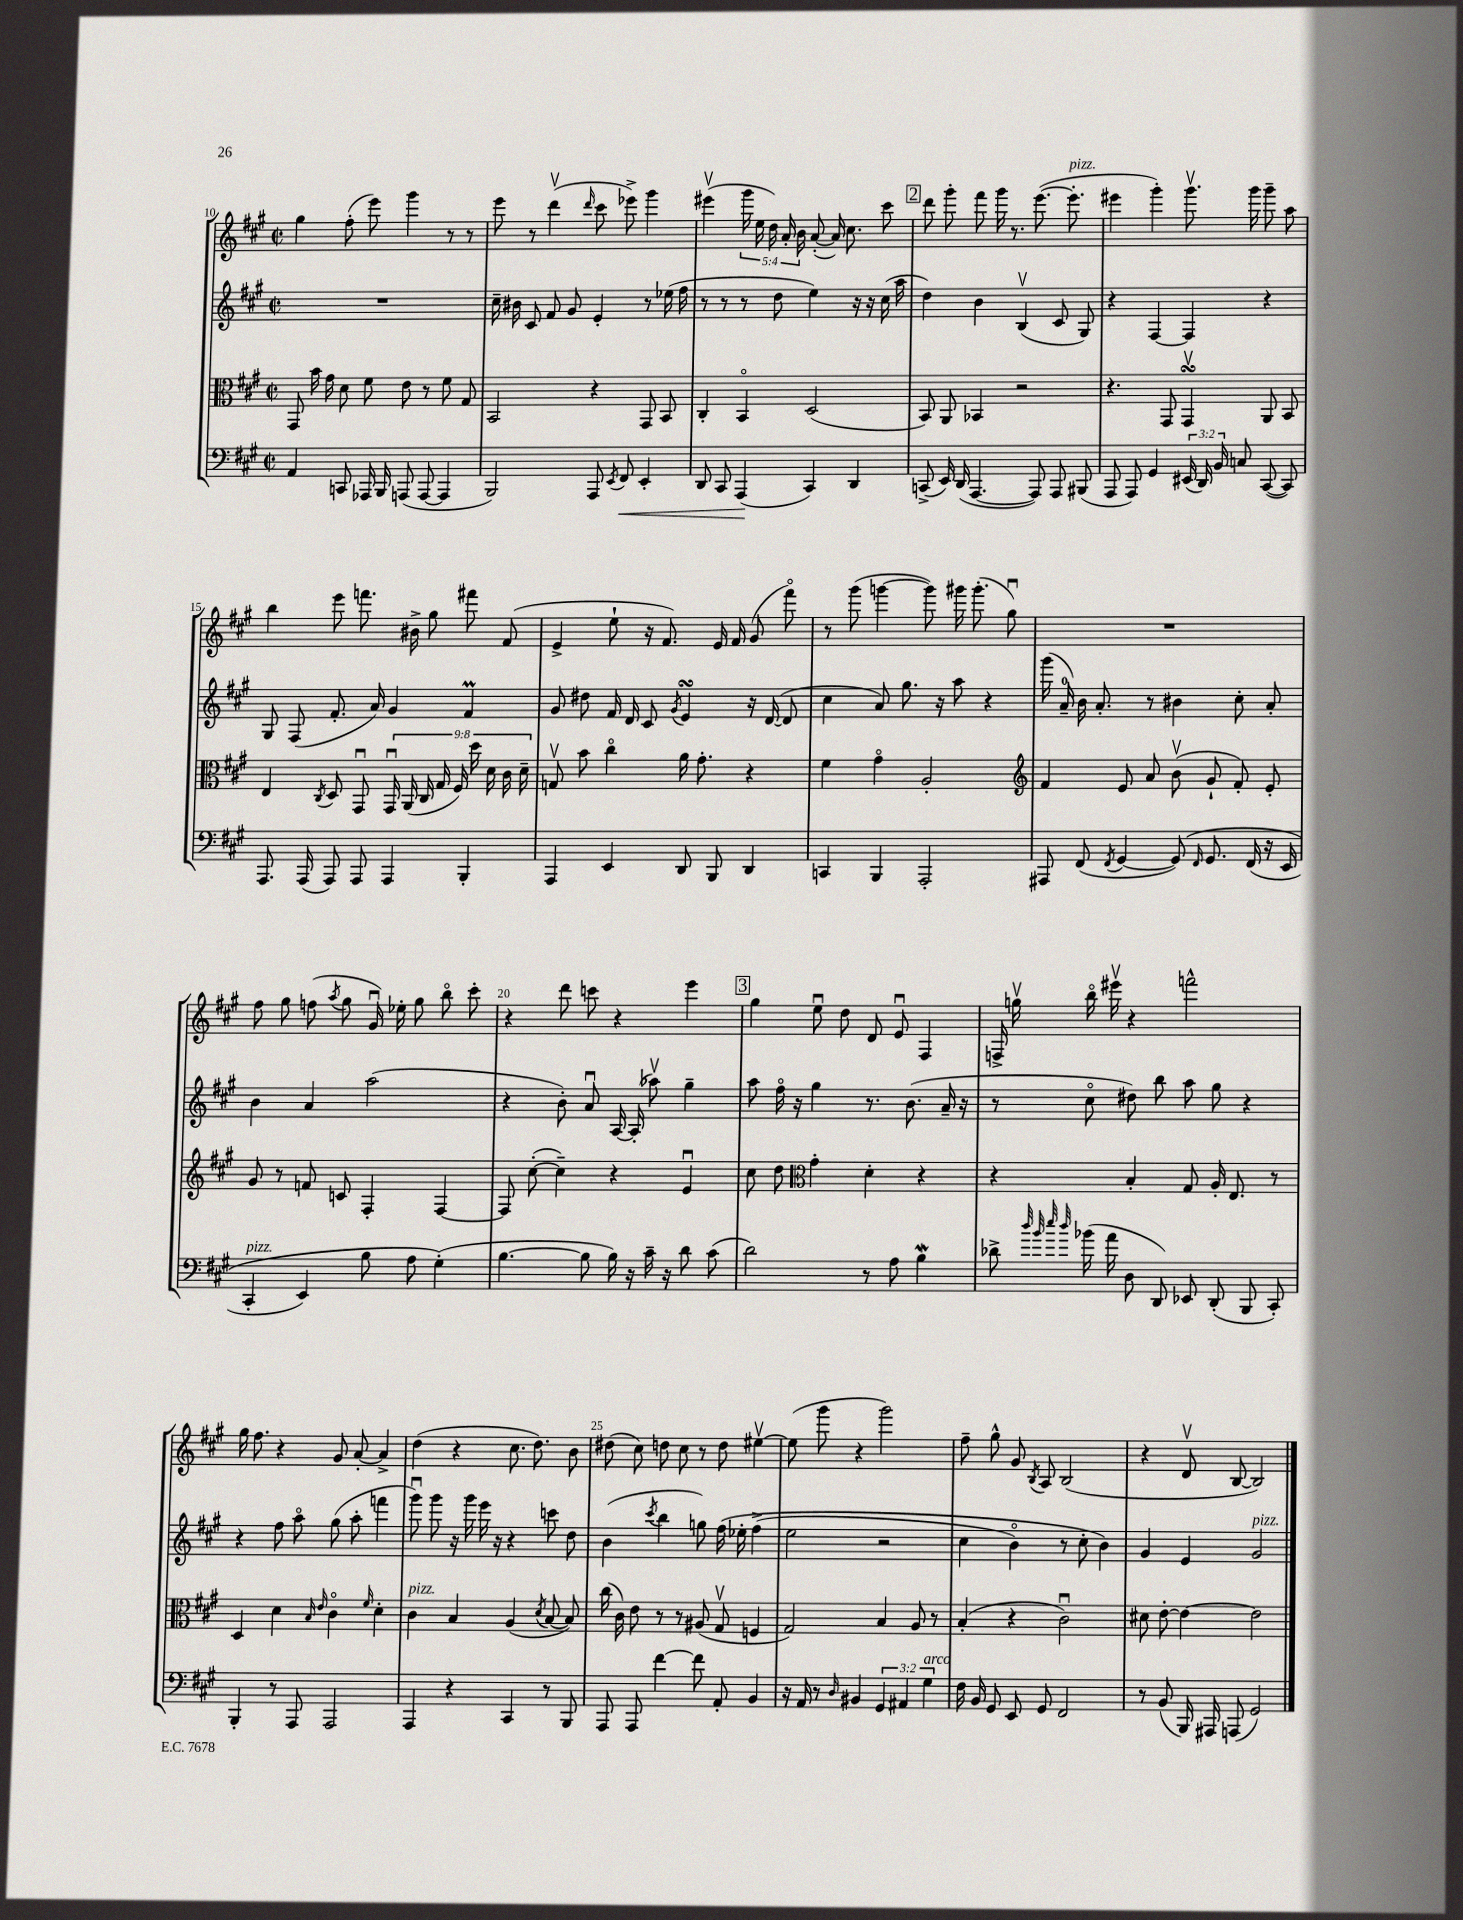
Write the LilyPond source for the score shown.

<<
\new StaffGroup <<
\new Staff = "s0" {
    \clef treble \key a \major \defaultTimeSignature \time 2/2 \override Staff.TupletNumber.text = #tuplet-number::calc-fraction-text
    \autoBeamOff gis''4 fis''8-.( e'''8) gis'''4 r8 r8 |
    e'''8 r8 d'''4\upbow( \grace { d'''16 } cis'''8 ees'''8->) gis'''4 |
    eis'''4\upbow( \tuplet 5/4 { gis'''16 e''16 d''16) a'16-. b'16 } a'8~-.( a'16) cis''8. cis'''8 |
    \mark \markup { \box "2" } d'''8 gis'''8-. fis'''8 gis'''16 r8. e'''8.~( e'''8.-.^\markup { \italic "pizz." } |
    eis'''4 gis'''4-.) gis'''8.\upbow gis'''16 gis'''8-- a''8 |
    b''4 e'''8 f'''8. bis'16-> gis''8 fis'''8 fis'8( |
    e'4-> e''8-! r16 fis'8.) e'16 fis'16 gis'8( fis'''8\flageolet) |
    r8 gis'''8( g'''4~ g'''8) gis'''16 gis'''8.-.( gis''8\downbow) |
    R1 |
    fis''8 gis''8 f''8( \acciaccatura { a''8 } gis''8 gis'16\downbow) ees''16-. gis''8 b''8\flageolet cis'''8-. |
    r4 d'''8 c'''8 r4 e'''4 |
    \mark \markup { \box "3" } gis''4 e''8\downbow d''8 d'8 e'8\downbow fis4 |
    f16-> g''16\upbow b''16\flageolet eis'''16\upbow r4 f'''2-^ |
    gis''16 fis''8. r4 gis'8 a'8~-. a'4-> |
    d''4( r4 cis''8. d''8.) b'8 |
    dis''8( cis''8) d''8 cis''8 r8 d''8 eis''4~\upbow |
    eis''8( gis'''8 r4 gis'''2) |
    fis''8-- gis''8-^ gis'8 \acciaccatura { b8 } a8 b2( |
    r4 d'8\upbow b8~ b2) \bar "|." |
}
\new Staff = "s1" {
    \clef treble \key a \major \defaultTimeSignature \time 2/2
    \autoBeamOff R1 |
    cis''16-- bis'16 cis'8 fis'8 gis'8 e'4-. r8 ees''16( fis''16 |
    r8 r8 r8 d''8 e''4) r16 r16 cis''16( a''16 |
    \mark \markup { \box "2" } d''4) b'4 b4\upbow( cis'8 gis8) |
    r4 fis4~ fis4 r4 |
    gis8 fis8( fis'8.-. a'16) gis'4 fis'4\prall |
    gis'8 dis''8 fis'16 d'16 cis'8 \acciaccatura { gis'8 } e'4\turn r16 d'16~( d'8 |
    cis''4 a'8) gis''8. r16 a''8 r4 |
    gis'''16( a'16-0--) b'16 a'8.-. r8 bis'4 cis''8-. a'8-. |
    b'4 a'4 a''2( |
    r4 b'8-.) a'8\downbow a16~ a16-.( aes''8\upbow) gis''4-- |
    \mark \markup { \box "3" } a''8 fis''16\flageolet r16 gis''4 r8. b'8.( a'16-- r16 |
    r8 cis''8\flageolet dis''8) b''8 a''8 gis''8 r4 |
    r4 fis''8 a''8\flageolet gis''8( a''8-. f'''4 |
    gis'''8\downbow) gis'''8 r16 gis'''16 e'''16 r16 r4 c'''8 d''8 |
    b'4( \acciaccatura { cis'''8 } b''4 g''8) fis''16\( ees''16-. fis''4->( |
    e''2 r2 |
    cis''4 b'4\flageolet) r8 cis''8-. b'4\) |
    gis'4 e'4 gis'2^\markup { \italic "pizz." } \bar "|." |
}
\new Staff = "s2" {
    \clef alto \key a \major \defaultTimeSignature \time 2/2 \override Staff.TupletNumber.text = #tuplet-number::calc-fraction-text
    \autoBeamOff gis,8 b'16 gis'16 d'8 fis'8 e'8 r8 fis'8 gis8 |
    b,2 r4 gis,8 b,8 |
    cis4-. b,4\flageolet d2( |
    \mark \markup { \box "2" } b,8) a,8 bes,4 r2 |
    r4. gis,8 gis,4\upbow\turn a,8 b,8 |
    e4 \acciaccatura { cis8 } d8 gis,8\downbow \tuplet 9/8 { gis,16\downbow a,16( cis16 gis16 fis16) d''16 d'16 cis'16 d'16-- } |
    g8\upbow b'8 cis''4\flageolet a'16 gis'8.-. r4 |
    fis'4 gis'4\flageolet a2-. |
    \clef treble fis'4 e'8 a'8 b'8\upbow( gis'8-! fis'8-.) e'8-. |
    gis'8 r8 f'8 c'8 fis4-. fis4~ |
    fis8 cis''8~-.( cis''4--) r4 e'4\downbow |
    \mark \markup { \box "3" } cis''8 d''8 \clef alto gis'4-. d'4-. r4 |
    r4 b4-. gis8 a16-. e8. r8 |
    d4 d'4 \grace { b16 e'16 } cis'4\flageolet \grace { fis'16 } d'4-. |
    cis'4^\markup { \italic "pizz." } b4 a4( \acciaccatura { d'8 } b8~ b8) |
    cis''16( cis'16) e'8 r8 r8 ais8( gis8\upbow f4 |
    gis2) b4 a8 r8 |
    b4-.( r4 cis'2\downbow) |
    dis'8 e'8~-. e'4~ e'2 \bar "|." |
}
\new Staff = "s3" {
    \clef bass \key a \major \defaultTimeSignature \time 2/2 \override Staff.TupletNumber.text = #tuplet-number::calc-fraction-text
    \autoBeamOff a,4 c,8 aes,,16 b,,16 a,,8( a,,8~ a,,4 |
    b,,2) a,,8 \acciaccatura { e,8 } fis,8\< e,4-. |
    d,8 cis,8 a,,4\!( cis,4) d,4 |
    \mark \markup { \box "2" } c,8->( e,16) d,16( a,,4.~ a,,8) a,,8 bis,,8( |
    a,,8 a,,8) gis,4 \tuplet 3/2 { eis,16( d,16) b,16 } c8 cis,8~( cis,8) |
    a,,8. a,,16( a,,8) a,,8 a,,4 b,,4-. |
    a,,4 e,4 d,8 b,,8 d,4 |
    c,4 b,,4 a,,2-. |
    ais,,8 fis,8( \acciaccatura { fis,8 } gis,4~ gis,8)\( \grace { fis,16 } gis,8. fis,16( r16 e,16 |
    cis,4-.^\markup { \italic "pizz." } e,4) b8 a8 gis4-.(\) |
    b4.~ b8 b16) r16 cis'16-- r16 d'8 cis'8( |
    \mark \markup { \box "3" } d'2) r8 a8 b4\mordent |
    des'8-> \grace { d''32 b'32 e''32 d''32 } bes'16( a'16 d8 d,8) ees,8 d,8-.( b,,8 cis,8-.) |
    b,,4-. r8 a,,8 a,,2 |
    a,,4 r4 cis,4 r8 b,,8 |
    a,,8 a,,8 fis'4~ fis'8 a,8-. b,4 |
    r16 a,16 r8 \grace { d16 } bis,4 \tuplet 3/2 { gis,4 ais,4 gis4^\markup { \italic "arco" } } |
    fis16 b,16 gis,8 e,8 gis,8 fis,2 |
    r8 b,8( b,,16) ais,,16 a,,8( gis,2) \bar "|." |
}
>>
>>
\layout { \context { \Score currentBarNumber = #10 \override BarNumber.break-visibility = ##(#f #t #t) barNumberVisibility = #(every-nth-bar-number-visible 5) } }
